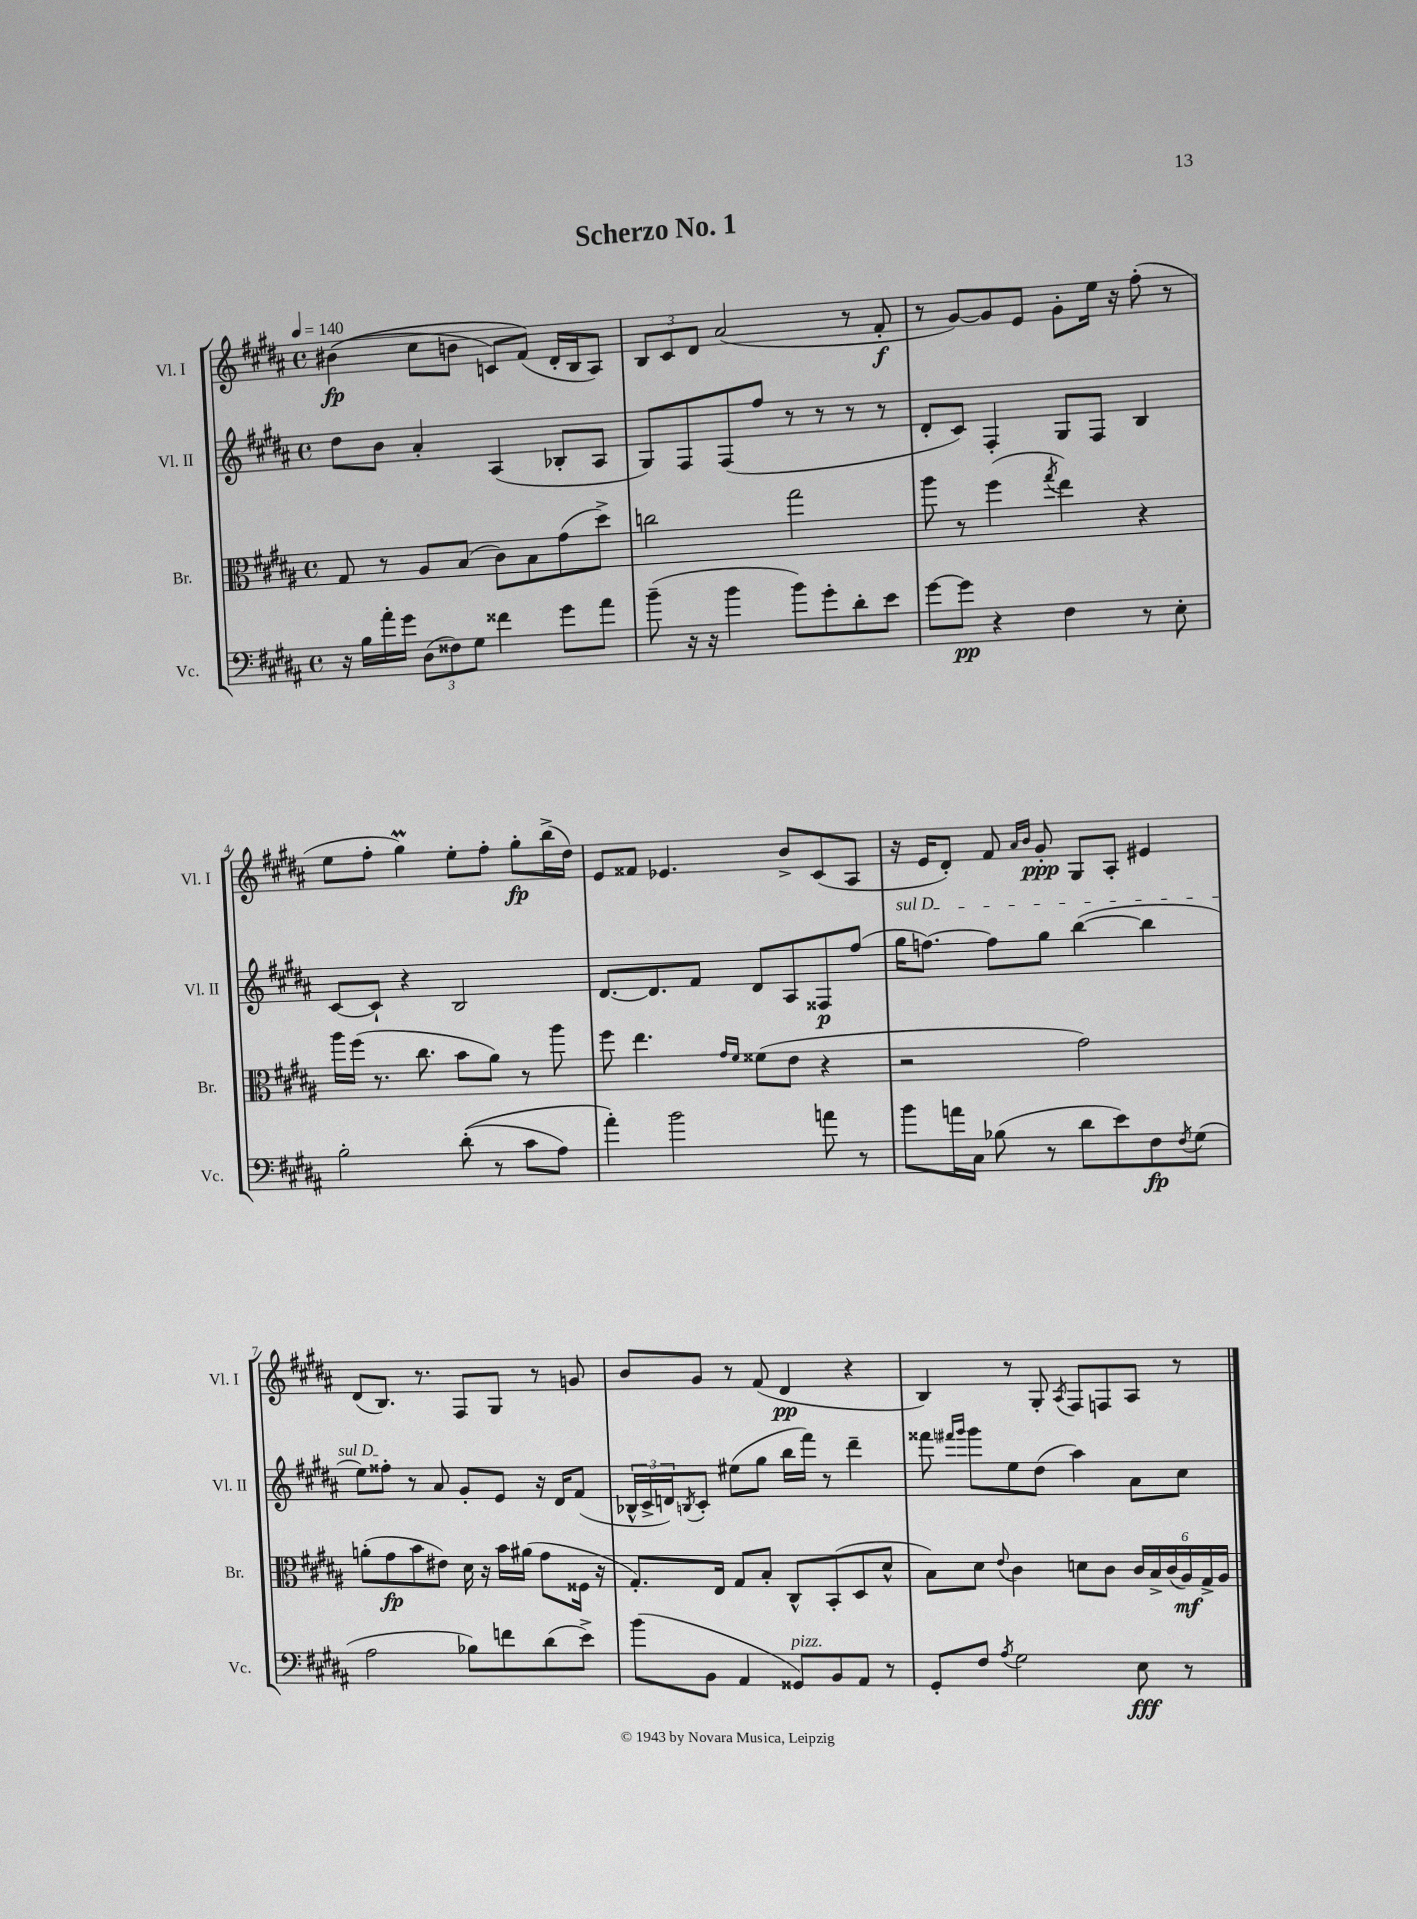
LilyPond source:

\header { title = "Scherzo No. 1" }
<<
\new StaffGroup <<
\new Staff = "s0" \with { instrumentName = "Vl. I" shortInstrumentName = "Vl. I" } {
    \clef treble \key b \major \defaultTimeSignature \time 4/4 \tempo 4 = 140
    bis'4\fp(\( cis''8 b'8 c'8) fis'8(\) dis'16-. b16 ais8) |
    \tuplet 3/2 { b8 cis'8 dis'8 } ais'2( r8 fis'8-.\f |
    r8 gis'8~) gis'8 e'8 gis'8-. e''16 r16 fis''8-.( r8 |
    e''8 fis''8-. gis''4\prall) e''8-. fis''8-. gis''8-.\fp b''16->( dis''16) |
    e'8 fisis'8 ees'4. b'8-> cis'8( ais8 |
    r16 e'16 dis'8-.) fis'8 \grace { ais'16 b'16 } gis'8-.\ppp gis8 ais8-. eis'4 |
    dis'8( b8.) r8. fis8 gis8 r8 g'8 |
    b'8 gis'8 r8 fis'8( dis'4\pp r4 |
    b4) r8 gis8-. \acciaccatura { ais8 } fis8 f8 ais8 r8 \bar "|." |
}
\new Staff = "s1" \with { instrumentName = "Vl. II" shortInstrumentName = "Vl. II" } {
    \clef treble \key b \major \defaultTimeSignature \time 4/4
    dis''8 b'8 ais'4-. ais4( bes8-. ais8 |
    gis8) fis8 fis8( fis''8 r8 r8 r8 r8 |
    dis'8-. cis'8) fis4-. gis8 fis8 b4 |
    cis'8~ cis'8-! r4 b2 |
    dis'8.~ dis'8. fis'8 dis'8 ais8 fisis8\p fis''8( |
    \once \override TextSpanner.bound-details.left.text = \markup { \italic "sul D" } gis''16\startTextSpan f''8.~) f''8 gis''8 b''4~( b''4 |
    e''8) fisis''8-.\stopTextSpan r8 ais'8 gis'8-. e'8 r16 dis'16 fis'8( |
    \tuplet 3/2 { bes16-^ cis'16-> d'16) } \acciaccatura { b8 } cis'8-. eis''8( gis''8 b''16 fis'''16) r8 dis'''4-- |
    fisis'''8 \grace { fis'''16 gis'''16 } gis'''8 e''8 dis''8( ais''4) ais'8 cis''8 \bar "|." |
}
\new Staff = "s2" \with { instrumentName = "Br." shortInstrumentName = "Br." } {
    \clef alto \key b \major \defaultTimeSignature \time 4/4
    gis8 r8 ais8 b8( cis'8) b8 gis'8( dis''8->) |
    c''2 gis''2 |
    ais''8 r8 fis''4( \acciaccatura { gis''8 } e''4) r4 |
    ais''16 fis''16( r8. cis''8. b'8 ais'8) r8 ais''8 |
    fis''8 e''4. \grace { gis'16 fis'16 } fisis'8( e'8 r4 |
    r2 gis'2) |
    a'8-.( gis'8\fp b'8 eis'8) dis'16 r16 b'16 ais'16( gis'8 fisis16 r16 |
    gis8.-.) e16 gis8 b8-. cis8-^ b,8-.( dis8 dis'8-^ |
    b8) dis'8 \appoggiatura { e'8 } cis'4 d'8 cis'8 \tuplet 6/4 { cis'16 b16-> cis'16( ais16\mf) gis16-> ais16 } \bar "|." |
}
\new Staff = "s3" \with { instrumentName = "Vc." shortInstrumentName = "Vc." } {
    \clef bass \key b \major \defaultTimeSignature \time 4/4
    r16 b16 ais'16-. gis'16 \tuplet 3/2 { dis8( fisis8) gis8 } fisis'4 gis'8 ais'8 |
    b'8--( r16 r16 b'4 b'8) gis'8-. dis'8-. e'8 |
    gis'8~ gis'8\pp r4 fis4 r8 e8-. |
    b2-. dis'8-.(\( r8 cis'8 ais8) |
    ais'4-.\) b'2 a'8 r8 |
    b'8 a'16 cis16 bes8( r8 dis'8 e'8) fis8\fp \acciaccatura { fis8 } gis8( |
    ais2 bes8) f'8 dis'8( e'8->) |
    b'8( b,8 ais,4 gisis,8^\markup { \italic "pizz." }) b,8 ais,8 r8 |
    gis,8-. fis8 \acciaccatura { ais8 } gis2 e8\fff r8 \bar "|." |
}
>>
>>
